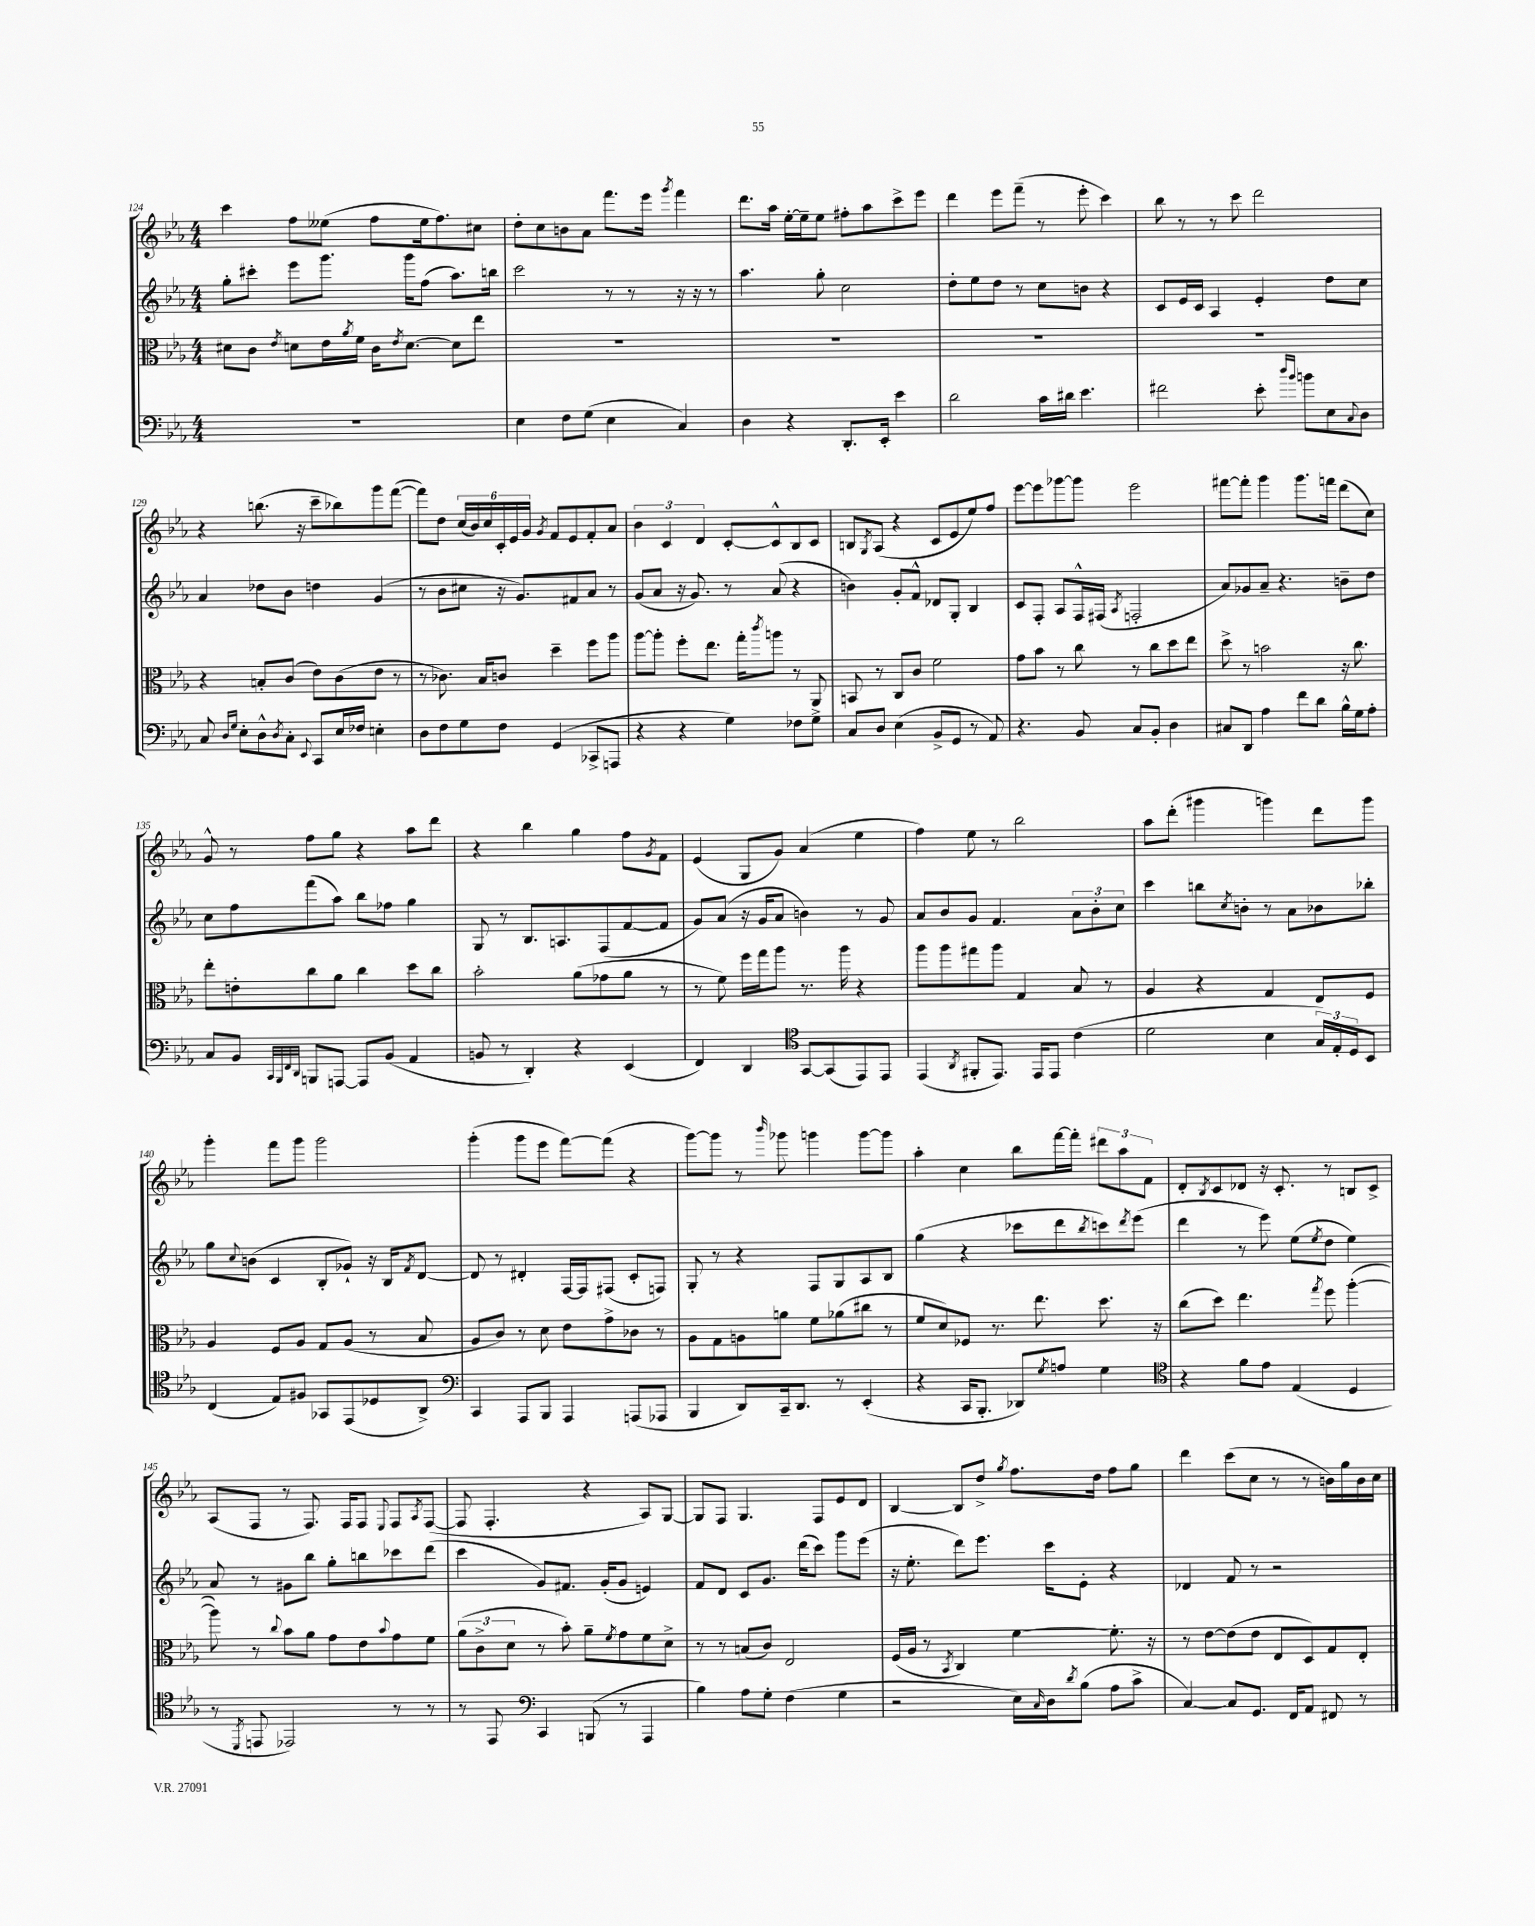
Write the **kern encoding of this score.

**kern	**kern	**kern	**kern
*part4	*part3	*part2	*part1
*staff4	*staff3	*staff2	*staff1
*clefF4	*clefC3	*clefG2	*clefG2
*k[b-e-a-]	*k[b-e-a-]	*k[b-e-a-]	*k[b-e-a-]
*M4/4	*M4/4	*M4/4	*M4/4
=124	=124	=124	=124
1r	8d#X\L	8gg'\L	4ccc\
.	8c\J	8ccc#X'\J	.
.	8qe-/	.	.
.	8dn\L	8eee-\L	8ff\L
.	16e-\L	8.ggg\J	(8ee--X\J
.	8qa-/	.	.
.	16f\JJ	.	.
.	16c\KL	.	8ff\L
.	8qe-/	.	.
.	[8.d\J	16ggg\KL	.
.	.	(8ff\J	16ee--\k
.	.	.	8.ff\)
.	8d\L]	8.aa-\L)	.
.	8ee-\J	.	8cc#X\J
.	.	16bbn\Jk	.
=125	=125	=125	=125
4E-\	1r	2ccc\	8dd'\L
.	.	.	8cc\
8F\L	.	.	8bn\
(8G\J	.	.	8a-\J
4E-\	.	8r	8.fff\L
.	.	8r	.
.	.	.	16eee-\Jk
.	.	.	8qggg/
4C/)	.	16r	4fff\
.	.	16r	.
.	.	8r	.
=126	=126	=126	=126
4D\	1r	4.aa-\	8.ddd\L
.	.	.	16aa-\Jk
4r	.	.	[16ee-'\LL
.	.	.	16ee-~\J]
.	.	8gg'\	8ee-\J
8.DD'/L	.	2cc\	8ff#X'\L
.	.	.	8aa-\
16EE-'/Jk	.	.	.
4e-\	.	.	8ccc^\
.	.	.	8eee-\J
=127	=127	=127	=127
2d\	1r	8dd'\L	4ddd\
.	.	8ee-\	.
.	.	8dd\J	8eee-\L
.	.	8r	(8fff~\J
16c\LL	.	8cc\L	8r
16d#X\JJ	.	.	.
4.e-\	.	8bn\J	8eee-'\
.	.	4r	4ccc\)
=128	=128	=128	=128
2f#X\	1r	8c/L	8bb-\
.	.	16e-/L	8r
.	.	16c/JJ	.
.	.	4A-/	8r
.	.	.	8ccc\
8e-'\	.	4e-'/	2ddd\
16qqdd/LL	.	.	.
16qqb-/JJ	.	.	.
8bn\L	.	.	.
8E-\	.	8dd\L	.
8qqC/	.	.	.
8D\J	.	8cc\J	.
!!LO:LB:g=z
=129	=129	=129	=129
8C/	4r	4a-/	4r
16qqD/LL	.	.	.
16qqG/JJ	.	.	.
8E-'\L	.	.	.
8D^^\	8Bn'/L	8dd-X\L	(8.bbn\
8qD/	.	.	.
8C'\J	(8c/J	8b-\J	.
.	.	.	16r
8qqEE-/	.	.	.
8CC/L	8e-\L)	4ddn\	8ccc~\L
16E-/L	(8c\	.	8bb-X\)
16F-X/JJ	.	.	.
4En'\	8e-\J	(4g/	8ggg\
.	8r	.	([8fff\J
=130	=130	=130	=130
8D\L	8r	8r	8fff\L])
8F\	8.c-X\)	8b-\L	8dd\J
8G\	.	8cc#X\J	(24cc/LL
.	.	.	24b-/)
.	16B-/KL	.	.
.	.	.	24cc/
8F\J	8cn/J	16r	24c'/
.	.	.	24e-/
.	.	8.g/L)	.
.	.	.	24g/JJ
.	.	.	8qg/
(4GG/	4dd~\	.	8f/L
.	.	8f#X/	8e-/
8CC-X^/L	8ff\L	8a-/J	8f'/
8AAAn/J	8aa-\J	8r	8a-/J
=131	=131	=131	=131
4r	[8aa-\L	(8g/L	6b-\
.	8aa-'\J]	8a-/J	.
.	.	.	6c/
4r	8ff'\L	16r	.
.	.	8.g/)	.
.	.	.	6d/
.	8.ee-\J	.	.
4G\)	.	8r	[8c'/L
.	16gg'\KL	.	.
.	8qccc/	.	.
.	8aan\J	(8a-/	8c^^/]
8F-X\L	8r	4r	8B-/
8G\J	8AA-^/	.	8c/J
=132	=132	=132	=132
8C/L	8BBn/	4bn\)	8Bn/L
.	.	.	8qG/
8D/J	8r	.	(8A-/J
(4E-\	8C/L	8g'/L	4r
.	8c/J	8f^^/J	.
8BB-^/L	2f\	8d-X/L	8c/L
8GG/J	.	8G'/J	8e-/
8r	.	4B-/	8ee-/)
8AA-/)	.	.	8ff/J
=133	=133	=133	=133
4.r	8g\L	8c/L	[8eee-\L
.	8b-\J	8F'/J	8eee-\]
.	8r	8A-/L	[8ggg-X\
8BB-/	8cc\	16F^^/L	8ggg-\J]
.	.	(16F#X/JJ	.
.	.	8qA-/	.
8C/L	8r	2Fn'/	2eee-\
8BB-'/J	8cc\L	.	.
4D\	8dd\	.	.
.	8ee-\J	.	.
=134	=134	=134	=134
8C#X/L	8dd^\	8a-/L)	[8fff#X\L
8DD/J	8r	8g-X/	8fff#'\J]
4A-\	2bn\	8a-~/J	4ggg\
.	.	4.r	.
8f\L	.	.	8.ggg\L
8d\J	.	.	.
.	.	.	16fffn\Jk
16B-^^\LL	16r	8bn~\L	(8ddd\L
16G\J	8.cc\	.	.
8A-'\J	.	8dd\J	8cc\J)
!!LO:LB:g=z
=135	=135	=135	=135
8C/L	8ee-'\L	8cc\L	8g^^/
8BB-/J	8en'\	8ff\	8r
32qqCC/LLL	.	.	.
32qqBBB-/	.	.	.
32qqFF/	.	.	.
32qqDD/JJJ	.	.	.
8BBBn/L	8cc\	(8fff\	8ff\L
[8AAAn/J	8a-\J	8aa-\J)	8gg\J
8AAA/L]	4cc\	8bb-\L	4r
(8BB-/J	.	8ff-X\J	.
4AA-/	8dd\L	4gg\	8aa-\L
.	8cc\J	.	8ddd\J
=136	=136	=136	=136
8BBn/	2b-'\	8G/	4r
8r	.	8r	.
4DD'/)	.	8.B-/L	4bb-\
.	.	8.An/	.
4r	(8a-\L	.	4gg\
.	8g-X\	(8F/	.
(4EE-/	8a-\J	[8f/	8ff\L
.	.	.	8qg/
.	8r	8f/J]	8f\J
=137	=137	=137	=137
4FF/)	8r	8g/L)	(4e-/
.	8f\)	(8a-/J	.
4DD/	16ff\LL	16r	8G/L
.	16gg\J	16g/KL	.
.	8aa-\J	8a-/J	8g/J)
*clefC4	*	*	*
[8GG/L	8.r	4bn\)	(4a-/
(8GG/]	.	.	.
.	16aa-\	.	.
8EE-/)	4r	8r	4ee-\
8EE-/J	.	8g/	.
=138	=138	=138	=138
(4EE-/	8aa-\L	8a-/L	4ff\)
.	8aa-\	8b-/	.
8qAA-/	.	.	.
8FF#X'/L	8gg#X\	8g/J	8ee-\
8.EE-/J)	8aa-\J	4.f/	8r
.	4G/	.	2bb-\
16EE-/KL	.	.	.
8EE-/J	.	.	.
(4c\	8B-/	12a-\L	.
.	.	12b-'\	.
.	8r	.	.
.	.	12cc\J	.
=139	=139	=139	=139
2d\	4A-/	4ccc\	8aa-\L
.	.	.	(8ddd'\J
.	4r	8bbn\L	4ggg#X\
.	.	8qcc/	.
.	.	8bn'\J	.
4B-\	4G/	8r	4gggn\)
.	.	8a-\L	.
24G/LL)	8E-/L	8b-X\	8ddd\L
24E-'/	.	.	.
24D/J	.	.	.
8BB-/J	8F/J	8bb-X'\J	8ggg\J
!!LO:LB:g=z
=140	=140	=140	=140
(4C/	4A-/	8gg\L	4ggg'\
.	.	8qqcc/	.
.	.	(8bn\J	.
8E-/L)	8F/L	4c/	8fff\L
8F#X/J	8A-/J	.	8ggg\J
8GG-X/L	8G/L	8B-'/L	2ggg\
(8EE-/	(8A-/J	8g-X`/J)	.
8D-X/	8r	16r	.
.	.	16B-/KL	.
.	.	8qf/	.
8AA-^/J)	8B-/	[8d/J	.
=141	=141	=141	=141
*clefF4	*	*	*
4CC/	8A-/L	8d/]	(4ggg'\
.	8c/J)	8r	.
8AAA-/L	8r	4d#X'/	8ggg\L
8BBB-/J	8d\	.	8eee-\J
4AAA-/	8e-\L	[16F/LL	[8fff\L)
.	.	16F/J]	.
.	8g^\	(8F#X/J	(8fff\J]
(8AAAn/L	8c-X\J	8c'/L	4r
8AAA-X/J	8r	8Fn/J)	.
=142	=142	=142	=142
4BBB-/	8A-\L	8G'/	[8ggg\L)
.	8G\	8r	8ggg\J]
8DD/L)	8An\	4r	8r
.	.	.	16qqbbb-/
16CC~/k	8an\J	.	8ggg-X\
8.DD/J	.	.	.
.	8f\L	8F/L	4gggn\
8r	(8a-X\	8G/	.
(4EE-'/	8cc#X\J	8A-/	[8ggg\L
.	8r	8B-/J	8ggg\J]
=143	=143	=143	=143
4r	8f/L	(4gg\	4aa-'\
.	8d/)	.	.
16CC/KL	8F-X/J	4r	4cc\
8.BBB-'/J	.	.	.
.	8.r	.	.
8DD-X/L)	.	8ccc-X\L	8bb-\L
.	8.ee-\	.	.
8qG/	.	.	.
8An/J	.	8ddd\	[16fff\L
.	.	.	16fff'\JJ]
.	.	8qbb-/	.
4G\	8.dd\	8cccn\)	12ddd#X\L
.	.	.	12aa-\
.	.	8qddd/	.
.	.	(8eee-\J	.
.	.	.	12f\J
.	16r	.	.
=144	=144	=144	=144
*clefC4	*	*	*
4r	(8cc\L	4ddd\	8d'/L
.	.	.	8qB-/
.	8dd\J)	.	8c/
8f\L	4.ee-\	8r	8d-X/J
8e-\J	.	8eee-\)	16r
.	.	.	8.c'/
(4E-/	.	(8ee-\L	.
.	8qgg/	8qee-/	.
.	8ff\	8dd\J	8r
4D/	([4aa-'\	4ee-\)	8Bn/L
.	.	.	8c^/J
!!LO:LB:g=z
=145	=145	=145	=145
8r	8aa-\])	8a-/	(8A-/L
8qDD/	.	.	.
8EEn/	8r	8r	8F/J
.	8qqcc/	.	.
2EE-X/)	8b-\L	8g#X\L	8r
.	8a-\J	8bb-\J	8.F/)
.	8g\L	8gg'\L	.
.	.	.	16F/KL
.	8e-\	8bbn\	8F/J
.	8qqb-/	.	8qqE-/
8r	8g\	8ccc-X\	8F/L
.	.	.	8qA-/
8r	8f\J	(8ddd\J	([8F/J
=146	=146	=146	=146
8r	(12a-\L	4ccc\	8F/]
.	12c^\	.	.
8EE-/	.	.	4.F'/
.	12d\J	.	.
*clefF4	*	*	*
4CC/	8r	8g/L)	.
.	8b-'\)	8.f#X/J	.
(8BBBn/	8a-~\L	.	4r
.	.	(16g'/KL	.
.	8qf/	.	.
8r	8g\	8g/J	.
4AAA-/	8f\	4en/)	8A-/L)
.	8d^\J	.	[8G/J
=147	=147	=147	=147
4B-\)	8r	8f/L	8G/L]
.	8r	8d/J	8F/J
8A-\L	(8Bn/L	8c/L	4.G/
8G'\J	8c/J)	8.g/J	.
(4F\	2E-/	.	.
.	.	(16ddd\KL	.
.	.	8ccc\J)	8F/L
4G\	.	8ggg\L	8e-/
.	.	(8eee-\J	8d/J
=148	=148	=148	=148
2r	(16F/LL	16r	[4B-/
.	16A-/JJ	8.ee-'\	.
.	8r	.	.
.	8qBB-/	.	.
.	4C/)	8ddd\L)	8B-/L]
.	.	8.eee-\J	8dd^/J
.	.	.	8qgg/
16E-\LL)	[4f\	.	8.ff\L
16qqC/	.	.	.
16D\J	.	16ccc\KL	.
8qd/	.	.	.
(8B-\J	.	8e-'\J	.
.	.	.	16dd\Jk
8A-\L	8.f'\]	4r	8ff\L
8c^\J	.	.	8gg\J
.	16r	.	.
=149	=149	=149	=149
[4C/)	8r	4d-X/	4ddd\
.	[8e-\L	.	.
8C/L]	(8e-\]	8f/	(8ccc\L
8.GG/J	8e-\J	8r	8cc\J
.	8E-/L	2r	8r
16FF/KL	.	.	.
8AA-/J	8D/)	.	8r
8FF#X/	8G/	.	16bn\LL)
.	.	.	16gg\
8r	8E-'/J	.	16b\
.	.	.	16cc\JJ
==	==	==	==
*-	*-	*-	*-
